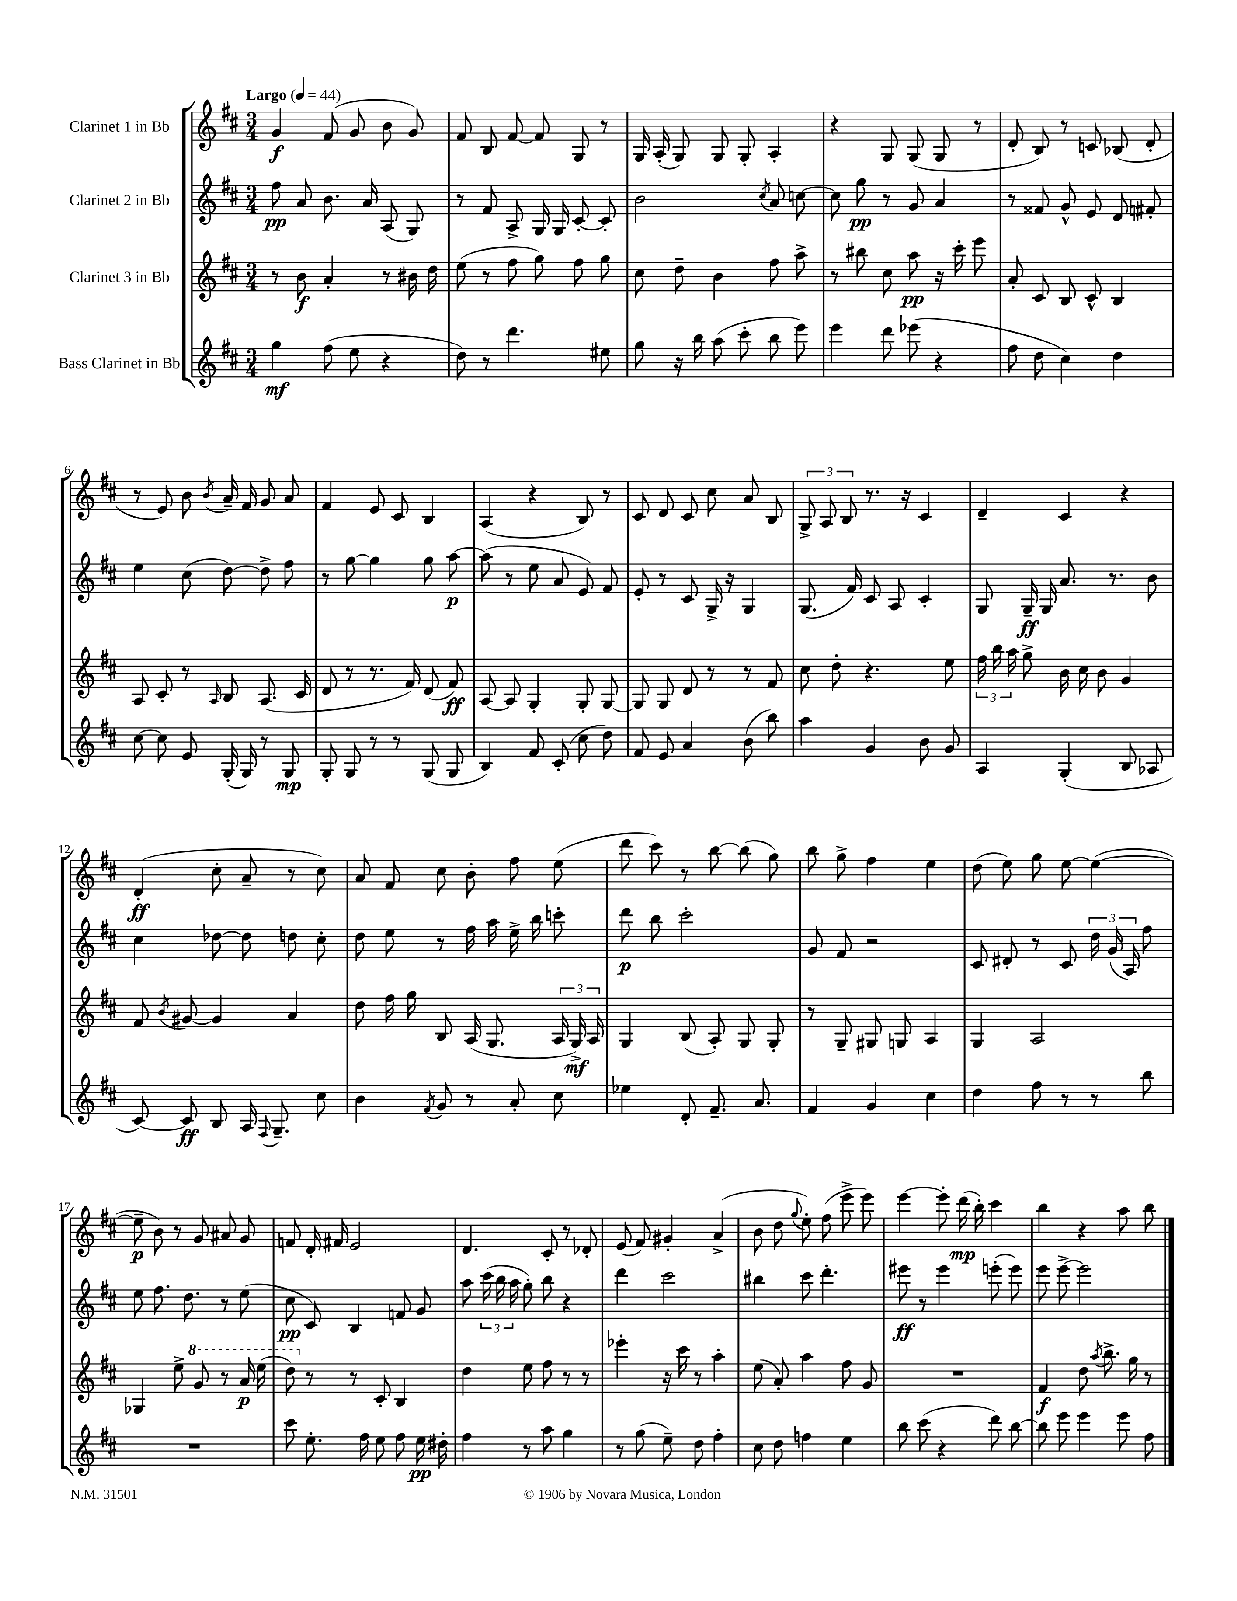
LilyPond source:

<<
\new StaffGroup <<
\new Staff = "s0" \with { instrumentName = "Clarinet 1 in Bb" } {
    \clef treble \key d \major \numericTimeSignature \time 3/4 \tempo "Largo" 4 = 44
    \autoBeamOff g'4\f fis'8( g'8 b'8 g'8) |
    fis'8 b8 fis'8~ fis'8 g8 r8 |
    g16 a16-.( g8) g8 g8-. a4-. |
    r4 g8 g8( g8 r8 |
    d'8-. b8) r8 c'8 bes8( d'8-. |
    r8 e'8) b'8 \acciaccatura { b'8 } a'16-- fis'16 g'8 a'8 |
    fis'4 e'8 cis'8 b4 |
    a4( r4 b8) r8 |
    cis'8 d'8 cis'8 cis''8 a'8 b8 |
    \tuplet 3/2 { g8-> a8 b8 } r8. r16 cis'4 |
    d'4-- cis'4 r4 |
    d'4-.\ff( cis''8-. a'8-- r8 cis''8) |
    a'8 fis'8 cis''8 b'8-. fis''8 e''8( |
    d'''8 cis'''8) r8 b''8~ b''8( g''8) |
    b''8 g''8-> fis''4 e''4 |
    d''8( e''8) g''8 e''8~ e''4~( |
    e''8--\p b'8) r8 g'8 ais'8 g'8 |
    f'8 d'16-. fis'16 e'2 |
    d'4. cis'8-. r8 des'8-. |
    e'8( fis'8) gis'4-. a'4->( |
    b'8 d''8 \appoggiatura { g''8 } e''8-.) fis''8( e'''8-> e'''8) |
    e'''4~ e'''8-. d'''16\mp( b''16-.) cis'''4 |
    b''4 r4 a''8 b''8 \bar "|." |
}
\new Staff = "s1" \with { instrumentName = "Clarinet 2 in Bb" } {
    \clef treble \key d \major \numericTimeSignature \time 3/4
    \autoBeamOff fis''8\pp a'8 b'8. a'16 a8( g8) |
    r8 fis'8 a8-> g16 g16 cis'8~-. cis'8-. |
    b'2 \acciaccatura { cis''8 } a'8 c''8~ |
    c''8 g''8\pp r8 g'8 a'4 |
    r8 fisis'8 g'8-^ e'8 d'8 fis'8-. |
    e''4 cis''8( d''8~) d''8-> fis''8 |
    r8 g''8~ g''4 g''8 a''8~\p |
    a''8( r8 e''8 a'8 e'8) fis'8 |
    e'8-. r8 cis'8 g16-> r16 g4 |
    g8.( fis'16) cis'8 a8 cis'4-. |
    g8 g16--\ff g16 a'8. r8. b'8 |
    cis''4 des''8~ des''8 d''8 cis''8-. |
    d''8 e''8 r8 fis''16 a''16 e''16-> b''16 c'''8-. |
    d'''8\p b''8 cis'''2-. |
    g'8 fis'8 r2 |
    cis'8 dis'8-. r8 cis'8 \tuplet 3/2 { d''16 g'16( a16) } fis''8 |
    e''8 fis''8. d''8. r8 e''8( |
    cis''8\pp cis'8) b4 f'8 g'8 |
    a''8 \tuplet 3/2 { cis'''16( b''16 a''16 } g''8-.) b''8 r4 |
    d'''4 cis'''2 |
    bis''4 cis'''8 d'''4.-. |
    eis'''8\ff r8 eis'''4 e'''8-.( e'''8) |
    e'''8 e'''8~-> e'''2 \bar "|." |
}
\new Staff = "s2" \with { instrumentName = "Clarinet 3 in Bb" } {
    \clef treble \key d \major \numericTimeSignature \time 3/4
    \autoBeamOff r8 b'8\f a'4-. r8 bis'16 d''16 |
    e''8( r8 fis''8 g''8) fis''8 g''8 |
    cis''8 d''8-- b'4 fis''8 a''8-> |
    r8 bis''8 cis''8 a''8\pp r16 cis'''16-. e'''8 |
    a'8-. cis'8 b8 cis'8-^ b4 |
    a8 cis'8-. r8 \grace { a16 } b8 a8.( cis'16 |
    d'8 r8 r8. fis'16) d'8( fis'8\ff) |
    a8~ a8 g4-. g8-. g8~ |
    g8 g8 d'8 r8 r8 fis'8 |
    cis''8 d''8-. r4. e''8 |
    \tuplet 3/2 { fis''16 b''16 a''16 } g''8-> b'16 cis''16 b'8 g'4 |
    fis'8 \acciaccatura { b'8 } gis'8~ gis'4 a'4 |
    d''8 fis''16 g''16 b8 a16( g8. \tuplet 3/2 { a16 g16->\mf) a16 } |
    g4 b8( a8-.) g8 g8-. |
    r8 g8-- gis8 g8 a4 |
    g4 a2 |
    ges4 e''8-> \ottava #1 g''8 r8 a''16\p e'''16( |
    d'''8) \ottava #0 r8 r8 cis'8-. b4 |
    d''4 e''8 fis''8 r8 r8 |
    ees'''4-. r16 cis'''16 r8 a''4-. |
    e''8( a'8-.) a''4 fis''8 g'8 |
    R2. |
    fis'4\f d''8 \acciaccatura { a''8 } b''8.-> g''16 r8 \bar "|." |
}
\new Staff = "s3" \with { instrumentName = "Bass Clarinet in Bb" } {
    \clef treble \key d \major \numericTimeSignature \time 3/4
    \autoBeamOff g''4\mf fis''8( e''8 r4 |
    d''8) r8 d'''4. eis''8 |
    g''8 r16 b''16 a''8( cis'''8-. b''8 e'''8) |
    e'''4 d'''8 ees'''8( r4 |
    fis''8 d''8 cis''4) d''4 |
    cis''8~ cis''8 e'8 g16-.( g16) r8 g8\mp |
    g8-. g8 r8 r8 g8( g8 |
    b4) fis'8 cis'8-.( cis''8 d''8) |
    fis'8 e'8 a'4 b'8( b''8) |
    a''4 g'4 b'8 g'8 |
    a4 g4-.( b8 aes8 |
    cis'8~) cis'8\ff b8 a16 \appoggiatura { fis8 } g8.-- cis''8 |
    b'4 \acciaccatura { fis'8 } g'8 r8 a'8-. cis''8 |
    ees''4 d'8-. fis'8.-- a'8. |
    fis'4 g'4 cis''4 |
    d''4 fis''8 r8 r8 b''8 |
    R2. |
    cis'''8 e''8.-. fis''16 e''8 fis''8 e''16\pp dis''16-. |
    fis''4 r8 a''8 g''4 |
    r8 g''8( e''8--) d''8 fis''4-. |
    cis''8 d''8 f''4 e''4 |
    b''8 cis'''8( r4 d'''8) b''8~ |
    b''8 e'''8 e'''4 e'''8 fis''8 \bar "|." |
}
>>
>>
